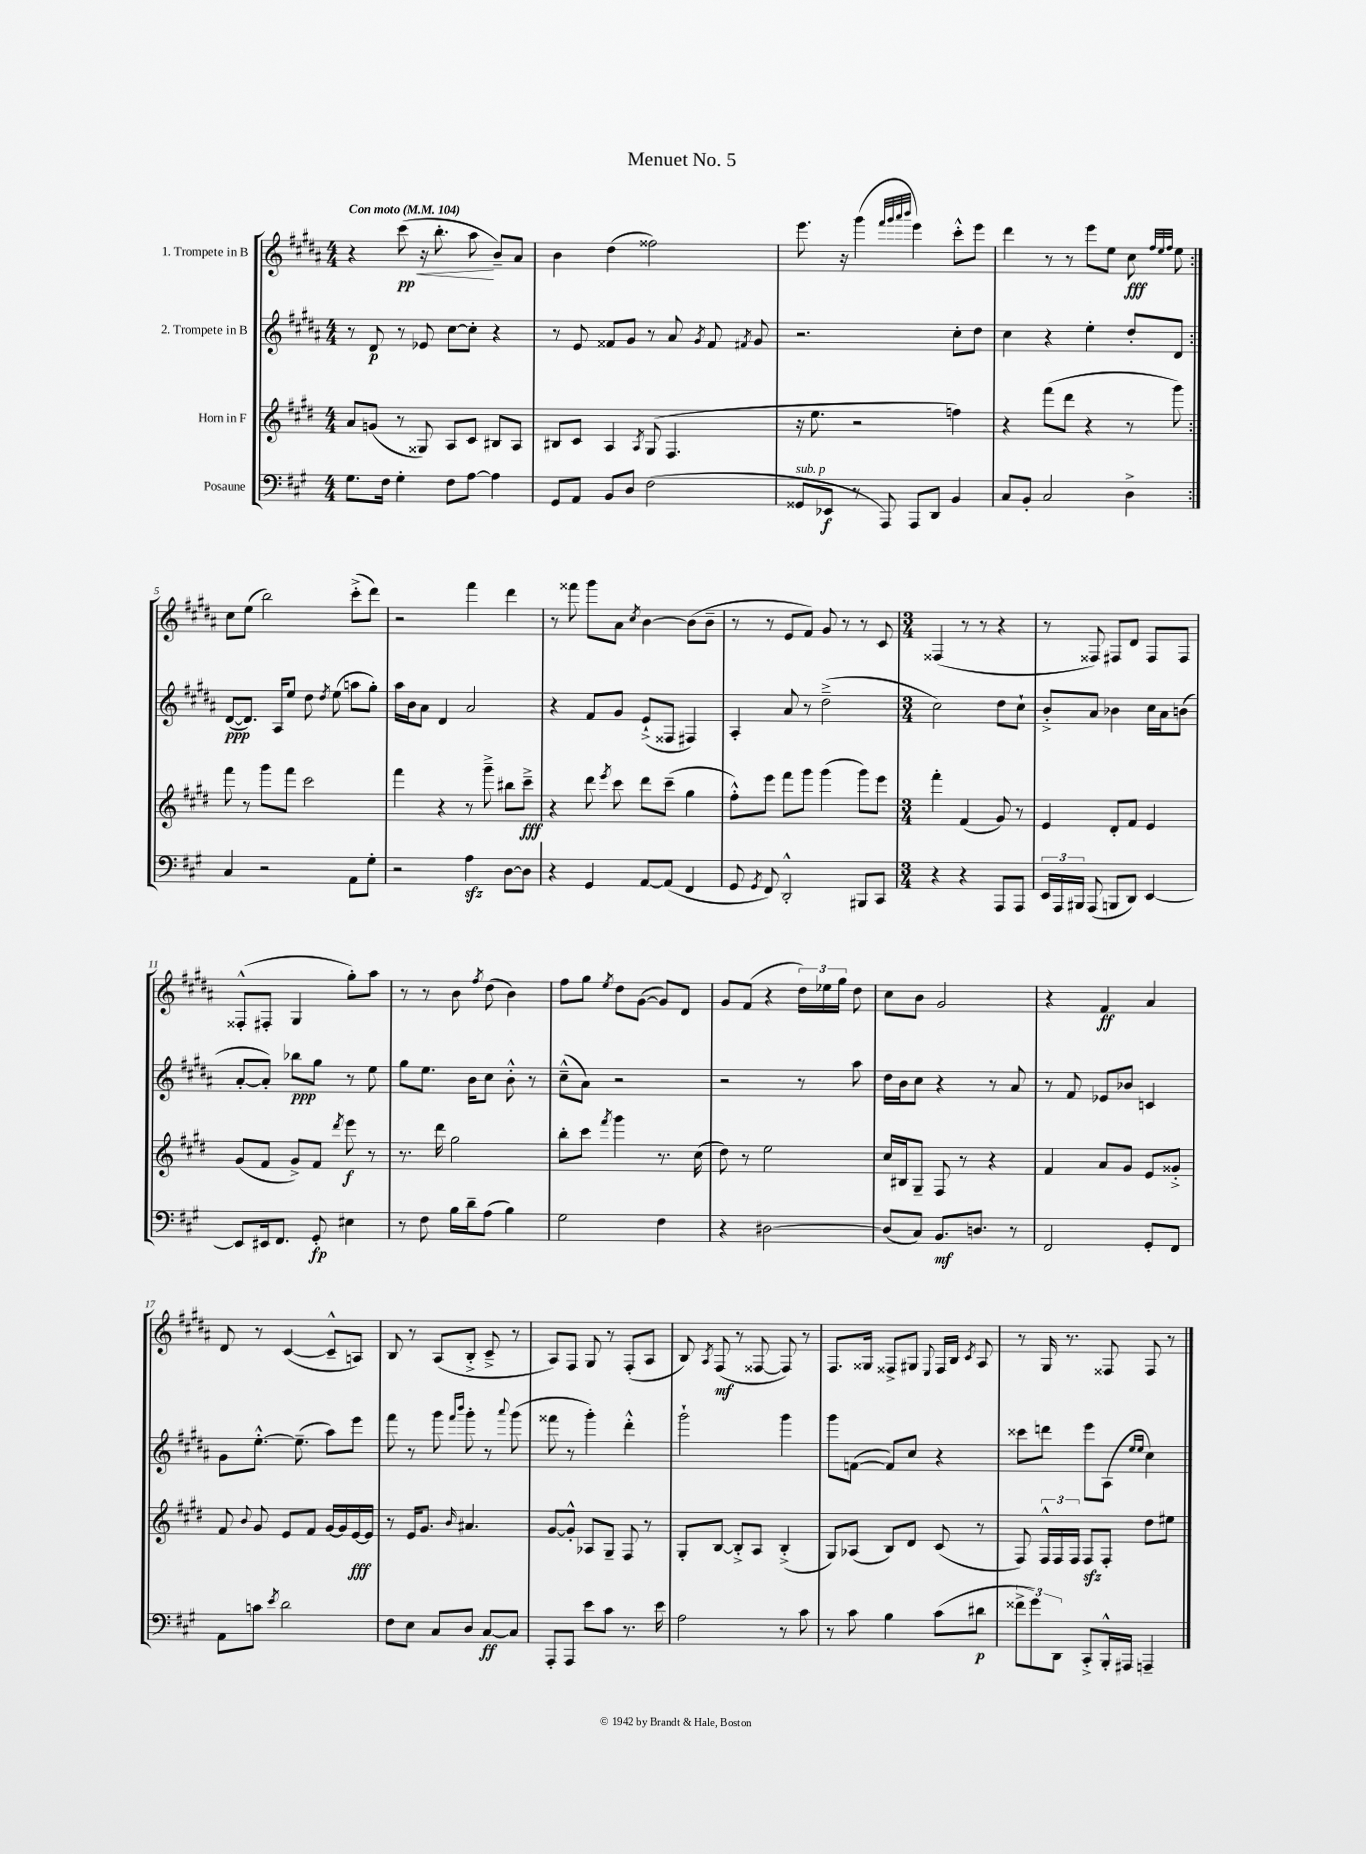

**kern	**kern	**kern	**kern
*staff4	*staff3	*staff2	*staff1
*clefF4	*clefG2	*clefG2	*clefG2
*k[f#c#g#]	*k[f#c#g#d#]	*k[f#c#g#d#a#]	*k[f#c#g#d#a#]
*M4/4	*M4/4	*M4/4	*M4/4
*MM104	*MM104	*MM104	*MM104
8.G#\L	8a/L	8r	4r
.	(8g/J	8d#/	.
16F#\Jk	.	.	.
4G#'\	8r	8r	(8ccc#\
.	8G##/)	8e-/	16r
.	.	.	8.bb'\
8F#\L	8A/L	[8cc#\L	.
[8A\J	8c#/J	8cc#'\]J	8aa#\
4A\]	8B#/L	4r	8b~/L)
.	8A/J	.	8a#/J
=	=	=	=
8GG#/L	8B#/L	8r	4b\
8AA/J	8c#/J	8e/	.
8BB/L	4A/	8f##/L	(4dd#\
8D/J	.	8g#/J	.
.	8qA/	.	.
(2F#\	(8G#/	8r	2ff##\)
.	4.F#/	8a#/	.
.	.	8qg#/	.
.	.	8f##/	.
.	.	8qf#/	.
.	.	8g#/	.
=	=	=	=
8GG##/L	16r	2.r	8.eee\
.	8.ee\	.	.
8EE-/J	.	.	.
.	.	.	16r
8r	2r	.	(4ggg#\
8AAA/)	.	.	.
.	.	.	32qqfff#/LLL
.	.	.	32qqggg#/
.	.	.	32qqaaa#/
.	.	.	32qqbbb/JJJ
8AAA/L	.	.	4eee\)
8DD/J	.	.	.
4BB/	4ff\)	8cc#'\L	8ccc#'^^\L
.	.	8dd#\J	8eee\J
=	=	=	=
8C#/L	4r	4cc#\	4ddd#\
8BB'/J	.	.	.
2C#/	(8fff#\L	4r	8r
.	8ddd#\J	.	8r
.	4r	4ee'\	8eee\L
.	.	.	8ee\J
4D^\	8r	8dd#'/L	8cc#\
.	.	.	32qqff#/LLL
.	.	.	32qqee/
.	.	.	32qqff#/JJJ
.	8ggg#\)	8d#/J	8ee\
=:|!	=:|!	=:|!	=:|!
4C#/	8fff#\	([8d#/L	8cc#\L
.	8r	8.d#/]J)	(8ee\J
2r	8ggg#\L	.	2bb\)
.	.	16A#/LK	.
.	8fff#\J	8ee/J	.
.	2ccc#\	8dd#\	.
.	.	8qdd#/	.
.	.	(8ee\	.
8AA\L	.	8aa\L	(8ccc#'^\L
8G#'\J	.	8gg#'\J)	8ddd#\J)
=	=	=	=
2r	4fff#\	16aa#\LL	2r
.	.	16b\J	.
.	.	8a#\J	.
.	4r	4d#/	.
4A\	8r	2a#/	4fff#\
.	8ggg#~^\	.	.
[8D\L	8bb#\L	.	4ddd#\
8D\]J	8ccc#~^\J	.	.
=	=	=	=
4r	4r	4r	8r
.	.	.	8fff##\
4GG#/	8ddd#\	8f#/L	8ggg#\L
.	8qeee/	.	.
.	8ccc#\	8g#/J	8a#\J
.	.	.	8qcc#/
[8AA/L	8ddd#\L	(8e`^/L	[4b\
(8AA/]J	(8ccc#~\J	8F##/J	.
4FF#/	4gg#\	4F#/)	(8b\]L
.	.	.	8b~\J
=	=	=	=
8GG#/	8ff#'^^\L)	4A#'/	8r
8qGG#/	.	.	.
8FF#/)	8eee\J	.	8r
2DD'^^/	8fff#\L	8a#/	8e/L
.	8ggg#\J	8r	8f#/J)
.	(4ggg#\	(2dd#~^\	8g#/
.	.	.	8r
8BBB#/L	8ggg#\L)	.	8r
8CC#/J	8eee\J	.	8c#/
=	=	=	=
*M3/4	*M3/4	*M3/4	*M3/4
4r	4fff#'\	2cc#\)	(4F##/
4r	(4f#/	.	8r
.	.	.	8r
8AAA/L	8g#/)	8dd#\L	4r
8AAA/J	8r	8cc#`\J	.
=	=	=	=
24EE/LL	4e/	8b'^/L	8r
24AAA/	.	.	.
24BBB#/JJ	.	.	.
(8AAA/	.	8a#/J	8F##/)
8BBB/L	8d#'/L	4b-\	8F#/L
8DD/J)	8f#/J	.	8d#/J
[4EE/	4e/	16cc#\LL	8F#/L
.	.	16a#\J	.
.	.	(8b\J	8F#/J
=	=	=	=
8EE/]L	(8g#/L	[8a#'/L	(8F##'^^/L
16EE#/k	8f#/J	8a#'/]J)	8F#'/J
8.FF#/J	.	.	.
.	8g#^/L)	8bb-\L	4G#/
8GG#'/	8f#/J	8gg#\J	.
.	8qddd#/	.	.
4E#\	8eee\	8r	8gg#'\L)
.	8r	8ee\	8aa#\J
=	=	=	=
8r	8.r	8gg#\L	8r
8F#\	.	8.ee\J	8r
.	16ddd#\	.	.
16B\LL	2gg#\	.	8b\
16d~\J	.	16b\LK	.
.	.	.	8qff#/
(8A\J	.	8cc#\J	(8dd#\
4B\)	.	8b'^^\	4b\)
.	.	8r	.
=	=	=	=
2G#\	8bb'\L	(8cc#~^^\L	8ff#\L
.	8ccc#\J	8a#\J)	8gg#\J
.	8qfff#/	.	8qee/
.	4ggg#\	2r	8dd#\L
.	.	.	([8g#\J
4F#\	8.r	.	8g#/]L)
.	.	.	8d#/J
.	(16cc#\	.	.
=	=	=	=
4r	8dd#\)	2r	8g#/L
.	8r	.	(8f#/J
[2D#\	2ee\	.	4r
.	.	8r	24dd#\LL)
.	.	.	24ee-\
.	.	.	24gg#\JJ
.	.	8aa#\	8dd#\
=	=	=	=
(8D#/]L	16cc#/LL	16dd#\LL	8cc#\L
.	16B#/J	16b\J	.
8C#/J)	8G#~/J	8cc#\J	8b\J
8.BB/L	8F#/	4r	2g#/
.	8r	.	.
8.D/J	.	.	.
.	4r	8r	.
8r	.	8a#/	.
=	=	=	=
2FF#/	4f#/	8r	4r
.	.	8f#/	.
.	8a/L	8e-/L	4f#/
.	8g#/J	8b-/J	.
8GG#'/L	8e/L	4c/	4a#/
8FF#/J	8g##'^/J	.	.
=	=	=	=
8AA\L	8f#/	8g#\L	8d#/
.	8qqb/	.	.
8c\J	8g#/	[8.ee'^^\J	8r
8qe/	.	.	.
2d\	8e/L	.	([4c#/
.	.	(8.ee~\]	.
.	8f#/J	.	.
.	[16g#/LL	8aa#\L)	8c#~^^/]L
.	16g#/]	.	.
.	[16e/	8eee\J	8A/J)
.	16e/]JJ	.	.
=	=	=	=
8F#\L	8r	8fff#\	8B/
8E\J	16e/LK	8r	8r
.	8.g#/J	.	.
8C#/L	.	8ggg#\	(8A#/L
.	.	16qqfff#/LL	.
.	16qqb/	16qqbbb/JJ	.
8D/J	4.a#/	8ggg#'\	8B'^/J
[8C#/L	.	8r	8c#~^/
.	.	8qqaaa#/	.
8C#/]J	.	(8ggg#\	8r
=	=	=	=
8AAA'/L	[8g#/L	8fff##\	8A#/L)
8AAA/J	8g#'^^/]J	8r	8F#/J
8e\L	8A-/L	4ggg#'\)	8G#/
8c#\J	8G#~/J	.	8r
8.r	8F#/	4ddd#'^^\	(8F#'/L
.	8r	.	8A#/J
16e\	.	.	.
=	=	=	=
2A\	8G#'/L	2ggg#`\	8B/)
.	.	.	8qA#/
.	[8B/J	.	(8F#/
.	8B'^/]L	.	8r
.	8A/J	.	[8F##/
8r	(4B'^/	4ggg#\	8F##/])
8c#\	.	.	8r
=	=	=	=
8r	8G#/L)	8ggg#\L	8.F#/L
8c#\	(8A-/J	([8f\J	.
.	.	.	16G##/Jk
4B\	8B/L)	8f/]L)	8F##^/L
.	8d#/J	8cc#/J	8G#/J
.	.	.	8qqE/
(8c#\L	(8c#/	4r	16F##/LL
.	.	.	16B/JJ
.	.	.	8qc#/
8d#\J	8r	.	8A#/
=	=	=	=
12f##^\L	8F#/)	8ccc##\L	8r
12g#\)	.	.	.
.	24F#^^/LL	8ddd\J	16G#/
12DD\J	24F#/	.	.
.	.	.	8.r
.	24F#/JJ	.	.
8CC#'^/L	8F#/L	8eee\L	.
16BBB'^^/L	8F#'/J	(8A#\J	8F##/
16AAA#/JJ	.	.	.
.	.	16qqee/LL	.
.	.	16qqee/JJ	.
4AAA~/	8dd#\L	4cc#\)	8F##/
.	8ee#\J	.	8r
==	==	==	==
*-	*-	*-	*-
